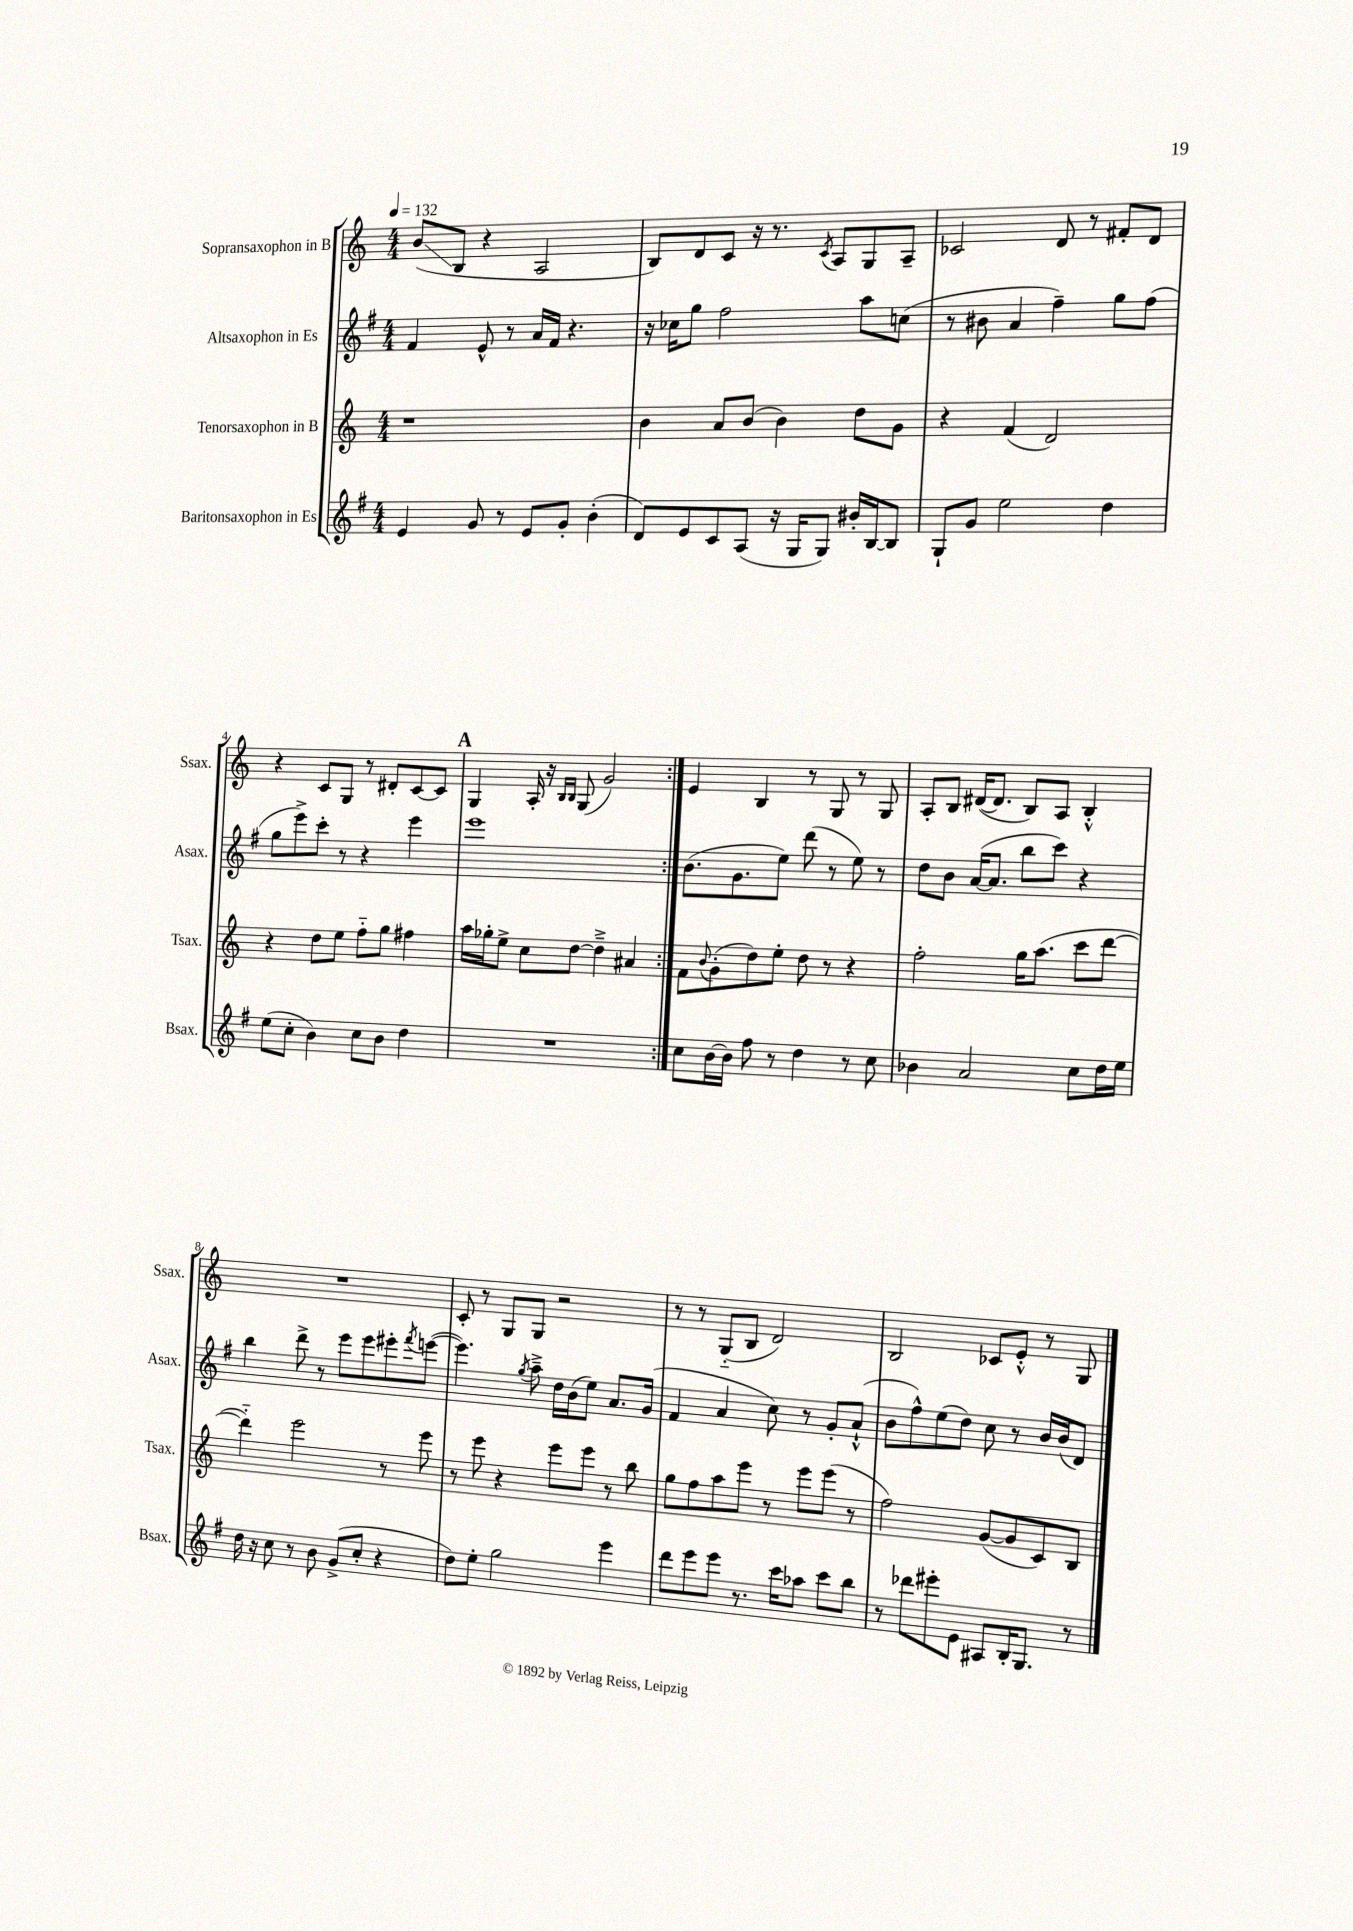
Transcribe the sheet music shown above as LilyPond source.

<<
\new StaffGroup <<
\new Staff = "s0" \with { instrumentName = "Sopransaxophon in B" shortInstrumentName = "Ssax." } {
    \clef treble \key c \major \numericTimeSignature \time 4/4 \tempo 4 = 132
    \repeat volta 2 { b'8\glissando( b8 r4 a2 |
    b8) d'8 c'8 r16 r8. \acciaccatura { c'8 } a8 g8 a8-- |
    ces'2 d'8 r8 fis'8-. d'8 |
    r4 c'8 g8 r8 dis'8-. c'8~ c'8 |
    \mark \markup { \bold "A" } g4 a16-. r16 \grace { b16 b16 } g8( g'2) | }
    e'4 b4 r8 g8 r8 g8 |
    a8-. b8 dis'16~( dis'8. b8) a8 b4-.-^ |
    R1 |
    c'8-. r8 g8 g8 r2 |
    r8 r8 g8-_( b8 d'2) |
    b2 ces'8 e'8-.-^ r8 g8 \bar "|." |
}
\new Staff = "s1" \with { instrumentName = "Altsaxophon in Es" shortInstrumentName = "Asax." } {
    \clef treble \key g \major \numericTimeSignature \time 4/4
    \repeat volta 2 { fis'4 e'8-^ r8 a'16 fis'16 r4. |
    r16 ces''16 g''8 fis''2 a''8 c''8( |
    r8 bis'8 a'4 fis''4--) g''8 fis''8( |
    g''8 e'''8->) c'''8-. r8 r4 e'''4 |
    \mark \markup { \bold "A" } e'''1 | }
    b'8.( g'8. e''8) d'''8( r8 e''8) r8 |
    d''8 b'8 a'16~( a'8. b''8 c'''8) r4 |
    b''4 d'''8-> r8 e'''8 e'''8 eis'''8-. \acciaccatura { fis'''8 } e'''8~( |
    e'''4.) \acciaccatura { g''8 } a''8---> d''16 b'16( e''8) a'8. g'16( |
    fis'4 a'4 c''8) r8 g'8-. a'8-!-^( |
    b'8 fis''8-^) e''8( d''8) c''8 r8 b'16 b'16( d'8) \bar "|." |
}
\new Staff = "s2" \with { instrumentName = "Tenorsaxophon in B" shortInstrumentName = "Tsax." } {
    \clef treble \key c \major \numericTimeSignature \time 4/4
    \repeat volta 2 { r1 |
    b'4 a'8 b'8( b'4) d''8 g'8 |
    r4 f'4( d'2) |
    r4 d''8 e''8 f''8-_ g''8 fis''4 |
    \mark \markup { \bold "A" } a''16 ges''16-. e''8-> c''8 d''8~ d''4---> ais'4 | }
    f'8 \appoggiatura { b'8 } g'8-.( d''8) e''8-. d''8 r8 r4 |
    f''2-. g''16 a''8.( c'''8 d'''8~ |
    d'''4-_) e'''2 r8 e'''8 |
    r8 e'''8 r4 e'''8 e'''8 r8 b''8 |
    g''8 f''8 a''8 e'''8 r8 e'''8 e'''8( r8 |
    f''2) g'8~( g'8 c'8) b8 \bar "|." |
}
\new Staff = "s3" \with { instrumentName = "Baritonsaxophon in Es" shortInstrumentName = "Bsax." } {
    \clef treble \key g \major \numericTimeSignature \time 4/4
    \repeat volta 2 { e'4 g'8 r8 e'8 g'8-. b'4-.( |
    d'8) e'8 c'8 a8( r16 g16 g8) bis'16-. b16~ b8 |
    g8-! g'8 e''2 d''4 |
    e''8( c''8-. b'4) c''8 b'8 d''4 |
    \mark \markup { \bold "A" } R1 | }
    c''8 b'16~ b'16 fis''8 r8 d''4 r8 c''8 |
    bes'4 a'2 c''8 d''16 e''16 |
    d''16 r16 c''8 r8 b'8 g'8->( c''8-. r4 |
    d''8) e''8-. g''2 e'''4 |
    d'''8 e'''8 e'''8 r8. c'''16 aes''8 c'''8 b''8 |
    r8 des'''8 eis'''8-. e'8 ais8 b16-. g8. r8 \bar "|." |
}
>>
>>
